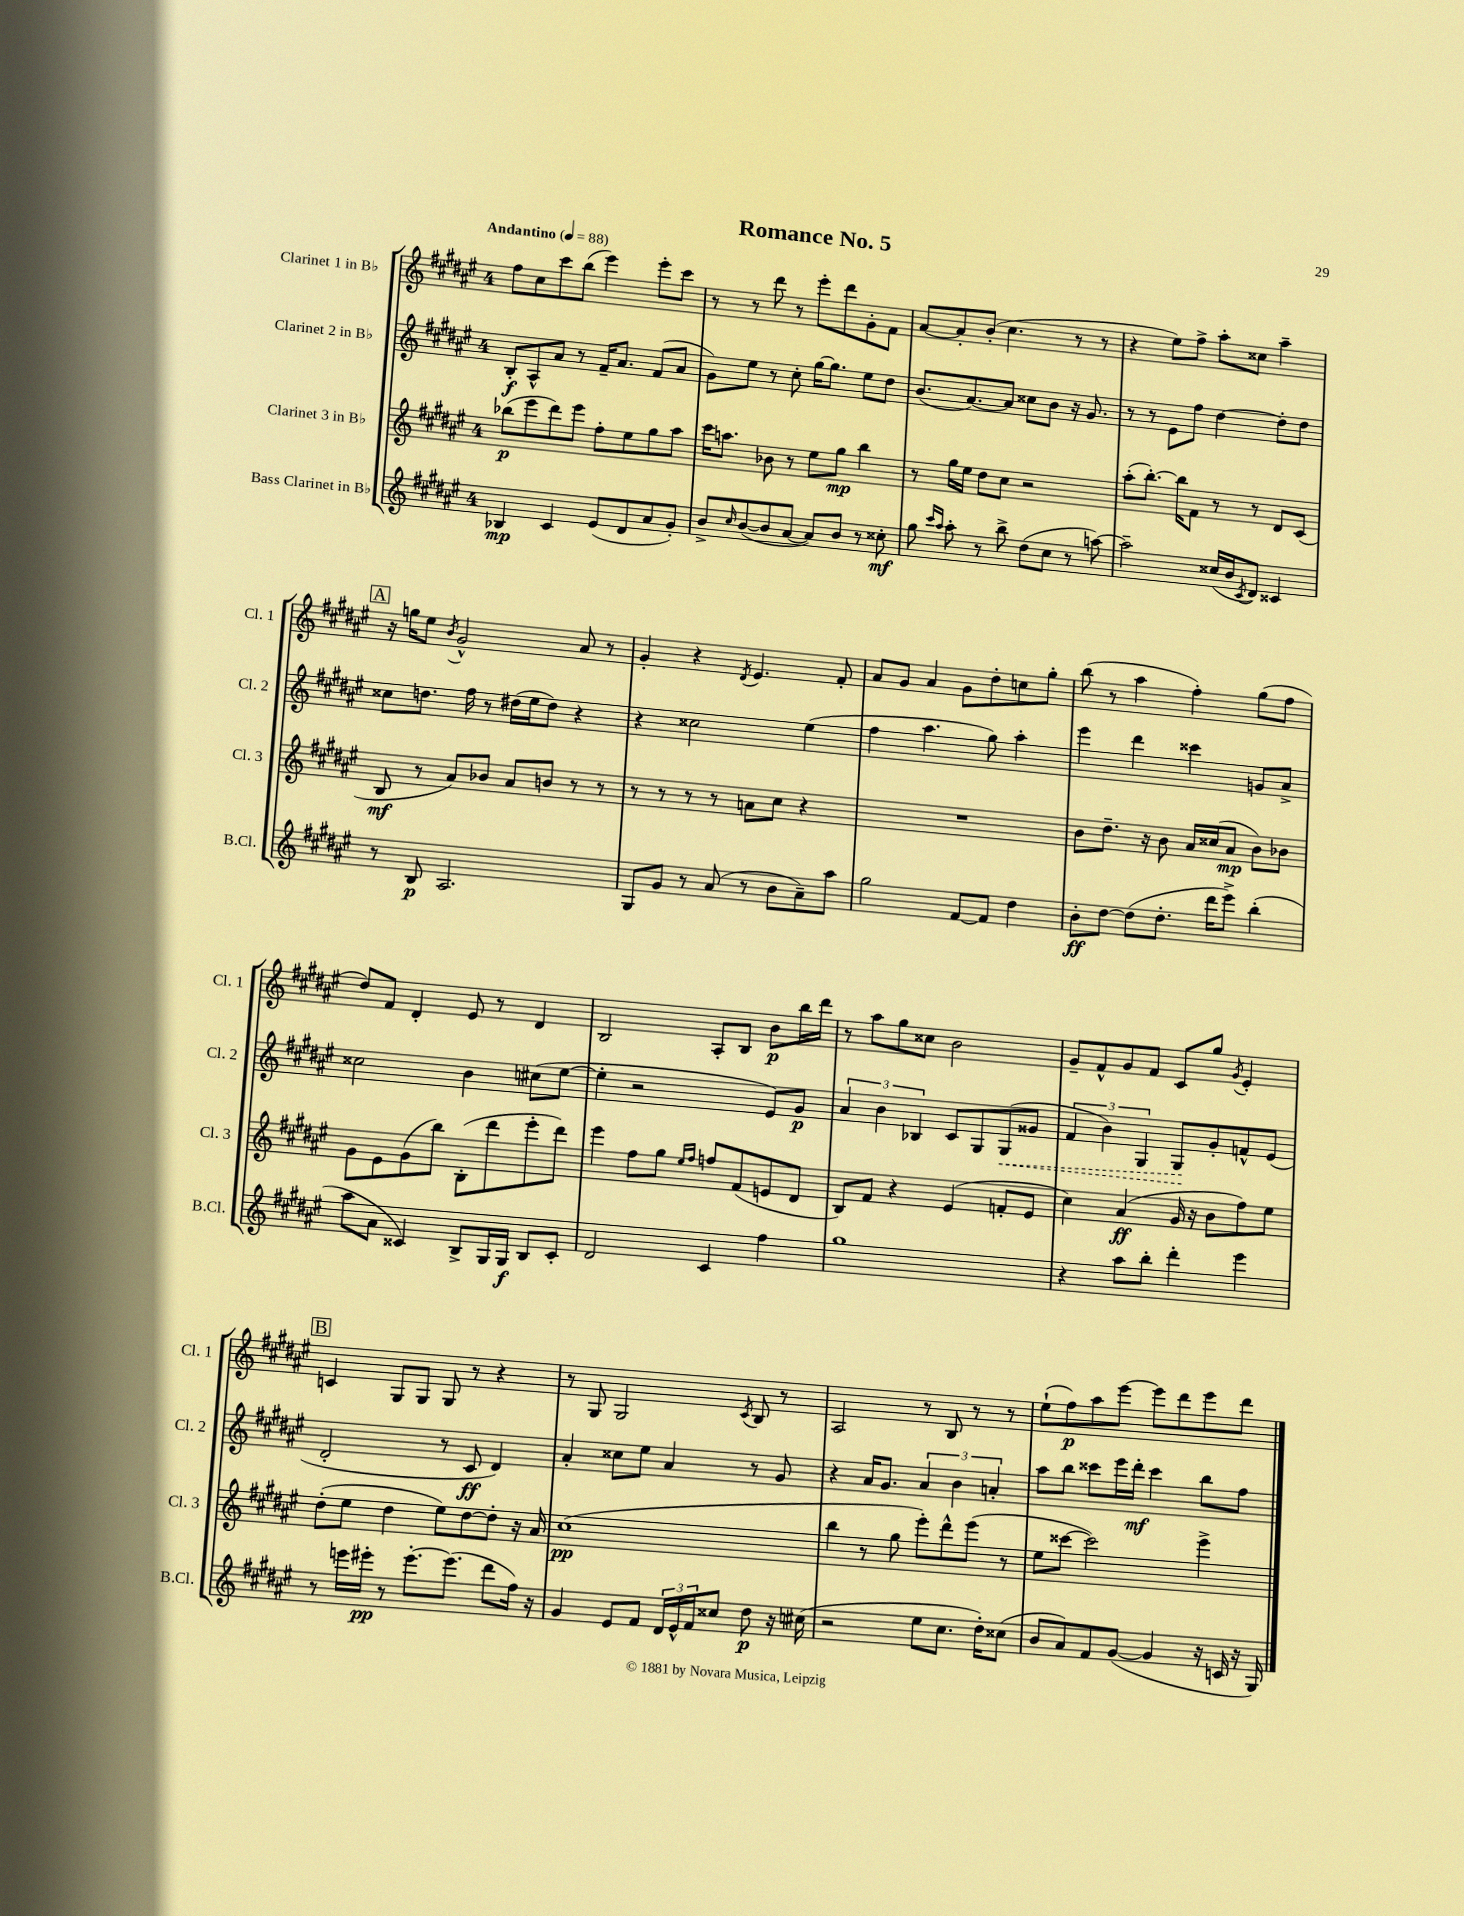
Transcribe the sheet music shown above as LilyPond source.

\header { title = "Romance No. 5" }
<<
\new StaffGroup <<
\new Staff = "s0" \with { instrumentName = "Clarinet 1 in Bb" shortInstrumentName = "Cl. 1" } {
    \clef treble \key fis \major \once \override Staff.TimeSignature.style = #'single-digit \time 4/4 \tempo "Andantino" 4 = 88
    fis''8 cis''8 cis'''8 b''8( eis'''4) eis'''8-. cis'''8 |
    r8 r8 dis'''8 r8 eis'''8-. dis'''8 gis'8-. fis'8 |
    ais'8~ ais'8-. b'8-.( cis''4. r8 r8 |
    r4 eis''8) fis''8-> ais''8-. cisis''8 ais''4-- |
    \mark \markup { \box "A" } r16 g''16 eis''8 \acciaccatura { b'8 } gis'2-^ ais'8 r8 |
    gis'4-. r4 \acciaccatura { dis'8 } eis'4. fis'8-. |
    ais'8 gis'8 ais'4 gis'8 dis''8-. c''8 gis''8-. |
    b''8( r8 ais''4 fis''4-.) gis''8( fis''8 |
    dis''8) fis'8 dis'4-. eis'8 r8 dis'4 |
    b2 ais8-. b8 b'8\p b''16 dis'''16 |
    r8 ais''8 gis''8 cisis''8 b'2 |
    gis'8-- fis'8-^ gis'8 fis'8 cis'8 gis''8 \acciaccatura { gis'8 } eis'4-. |
    \mark \markup { \box "B" } c'4 gis8 gis8 gis8 r8 r4 |
    r8 gis8 gis2 \acciaccatura { cis'8 } b8 r8 |
    ais2 r8 b8 r8 r8 |
    eis''8-!( fis''8\p) ais''8 eis'''8~ eis'''8 dis'''8 eis'''8 dis'''8 \bar "|." |
}
\new Staff = "s1" \with { instrumentName = "Clarinet 2 in Bb" shortInstrumentName = "Cl. 2" } {
    \clef treble \key fis \major \once \override Staff.TimeSignature.style = #'single-digit \time 4/4
    b8-.\f ais8-^ ais'8 r8 fis'16-- ais'8. fis'8( ais'8 |
    gis'8) eis''8 r8 cis''8-. gis''16~ gis''8. eis''8 dis''8 |
    b'8.( ais'8.~) ais'8 cisis''8 b'8 r16 gis'8. |
    r8 r8 eis'8 fis''8 dis''4~ dis''8-. dis''8 |
    \mark \markup { \box "A" } cisis''8 d''8. fis''16 r8 dis''16( eis''16 dis''8) r4 |
    r4 cisis''2 eis''4( |
    fis''4 ais''4. gis''8) ais''4-. |
    eis'''4 dis'''4 cisis'''4 g'8 ais'8-> |
    cisis''2 b'4 cis''8( eis''8~ |
    eis''4-. r2 eis'8) gis'8\p |
    \tuplet 3/2 { ais'4 b'4 bes4 } cis'8 gis8 \once \override Hairpin.style = #'dashed-line gis8\<( gisis'8 |
    \tuplet 3/2 { fis'4 b'4) gis4 } gis8\! gis'8-. f'8-^ eis'8( |
    \mark \markup { \box "B" } dis'2-. r8 cis'8\ff dis'4) |
    ais'4-. cisis''8 eis''8 ais'4 r8 gis'8 |
    r4 ais'16 gis'8. \tuplet 3/2 { ais'4 b'4 a'4-. } |
    ais''8 b''8 cisis'''8 eis'''16 dis'''16-.\mf cisis'''4 b''8 fis''8 \bar "|." |
}
\new Staff = "s2" \with { instrumentName = "Clarinet 3 in Bb" shortInstrumentName = "Cl. 3" } {
    \clef treble \key fis \major \once \override Staff.TimeSignature.style = #'single-digit \time 4/4
    bes''8\p( eis'''8 dis'''8) eis'''8 fis''8-. eis''8 gis''8 ais''8 |
    cis'''16 a''8. bes'8 r8 eis''8 gis''8\mp b''4 |
    r8 gis''16 eis''16 dis''8 cis''8 r2 |
    ais''8-.( b''8.~-.) b''16 fis'8 r8 r8 dis'8 cis'8( |
    \mark \markup { \box "A" } b8\mf r8 ais'8) bes'8 ais'8 b'8 r8 r8 |
    r8 r8 r8 r8 a'8 cis''8 r4 |
    R1 |
    b'8 dis''8.-- r16 b'8 ais'16 cisis''16( ais'8\mp b'8) bes'8 |
    gis'8 eis'8 gis'8( b''8) b8-.( dis'''8 eis'''8-. dis'''8) |
    eis'''4 fis''8 gis''8 \grace { eis''16 fis''16 } f''8 fis'8( e'8 dis'8 |
    b8) fis'8 r4 eis'4( f'8-. eis'8 |
    cis''4) ais'4\ff( gis'16 r16 b'8 fis''8) eis''8 |
    \mark \markup { \box "B" } dis''8-.( eis''8 dis''4 eis''8) dis''8~ dis''8-. r16 ais'16 |
    cis''1\pp( |
    b''4 r8 gis''8 eis'''8-.) dis'''8-^ eis'''8( r8 |
    eis''8 cisis'''8~ cisis'''2) eis'''4-> \bar "|." |
}
\new Staff = "s3" \with { instrumentName = "Bass Clarinet in Bb" shortInstrumentName = "B.Cl." } {
    \clef treble \key fis \major \once \override Staff.TimeSignature.style = #'single-digit \time 4/4
    bes4\mp cis'4 eis'8( dis'8 ais'8 gis'8-.) |
    b'8-> \grace { cis''16 } b'8~( b'8 ais'8~ ais'8) b'8 r8 cisis''8-.\mf |
    gis''8 \grace { cis'''16 ais''16 } ais''8-. r8 b''8-> dis''8( cis''8 r8 a''8~) |
    a''2-- cisis''16( b'16 \acciaccatura { cis'8 } dis'8) cisis'4 |
    \mark \markup { \box "A" } r8 b8\p ais2. |
    gis8 gis'8 r8 ais'8( r8 b'8 ais'8--) ais''8 |
    gis''2 fis'8~ fis'8 dis''4 |
    b'8-.\ff dis''8~ dis''8( dis''8.-. dis'''16 eis'''8->) b''4-.( |
    ais''8 ais'8 cisis'4) b8-> gis16 gis16\f b8 cisis'8-. |
    dis'2 cis'4 fis''4 |
    gis''1 |
    r4 ais''8 b''8-. dis'''4-. eis'''4 |
    \mark \markup { \box "B" } r8 e'''16 eis'''16-.\pp r8 eis'''8.~-. eis'''8.( dis'''8 fis''16) r16 |
    gis'4 eis'8 fis'8 \tuplet 3/2 { dis'16 eis'16-^ fis'16 } cisis''8 dis''8\p r16 cis''16( |
    r2 eis''8 cis''8. dis''16-.) cisis''8( |
    b'8 ais'8) fis'8 gis'8~( gis'4 r16 c'16 r16 gis16) \bar "|." |
}
>>
>>
\layout { \context { \Score \remove "Bar_number_engraver" } }
